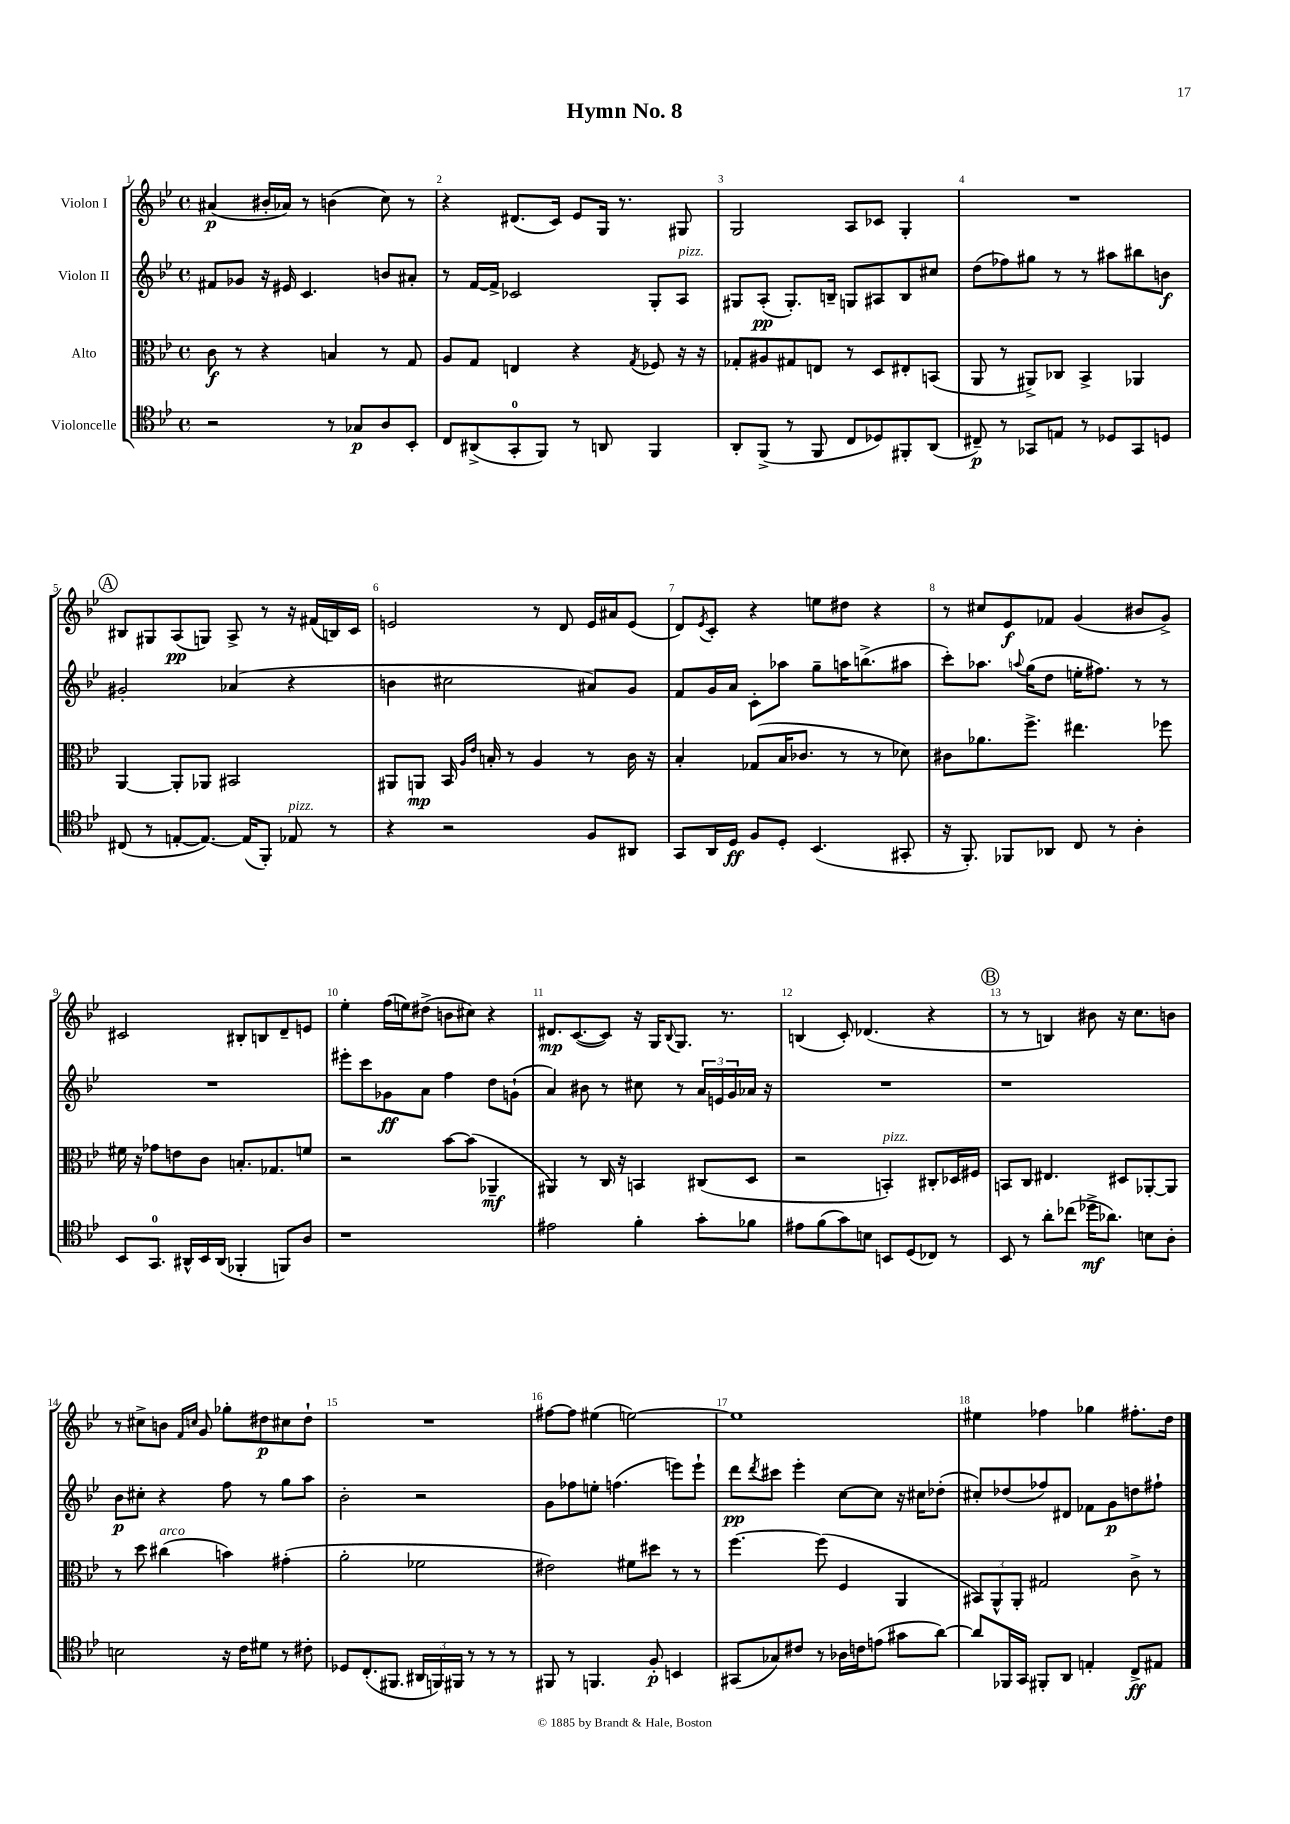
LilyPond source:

\header { title = "Hymn No. 8" }
<<
\new StaffGroup <<
\new Staff = "s0" \with { instrumentName = "Violon I" } {
    \clef treble \key bes \major \defaultTimeSignature \time 4/4
    ais'4\p( bis'16-. aes'16) r8 b'4( c''8) r8 |
    r4 dis'8.( c'16) ees'8 g16 r8. gis8 |
    g2 a8 ces'8 g4-. |
    R1 |
    \mark \markup { \circle "A" } bis8 gis8 a8\pp( g8) a8-> r8 r16 fis'16( b16) c'16 |
    e'2 r8 d'8 e'16 ais'16 e'8( |
    d'8) \acciaccatura { ees'8 } c'8-. r4 e''8 dis''8 r4 |
    r8 cis''8 ees'8\f fes'8 g'4( bis'8 g'8->) |
    cis'2 bis8-. b8 d'8-- e'8 |
    ees''4-. f''16( e''16) dis''8->( b'8 cis''8) r4 |
    dis'8.\mp c'8.~( c'8) r16 g16 \appoggiatura { bes8 } g8. r8. |
    b4( c'8-.) des'4.( r4 |
    \mark \markup { \circle "B" } r8 r8 b4) bis'8 r16 c''8. b'8 |
    r8 cis''8-> b'8 \grace { f'16 c''16 } g'8 ges''8-. dis''8\p cis''8 dis''8-! |
    R1 |
    fis''8~ fis''8 eis''4( e''2~) |
    e''1 |
    eis''4 fes''4 ges''4 fis''8.-. d''16 \bar "|." |
}
\new Staff = "s1" \with { instrumentName = "Violon II" } {
    \clef treble \key bes \major \defaultTimeSignature \time 4/4
    fis'8 ges'8 r16 eis'16 c'4. b'8 ais'8-. |
    r8 f'16~ f'16-> ces'2 g8-. a8^\markup { \italic "pizz." } |
    gis8 a8-.\pp( gis8.-.) b16-- g8 ais8 b8 cis''8 |
    d''8( fes''8) gis''8 r8 r8 ais''8 bis''8 b'8\f |
    \mark \markup { \circle "A" } gis'2-. aes'4( r4 |
    b'4 cis''2 ais'8) g'8 |
    f'8 g'16 a'16 c'8-. aes''8 g''8-- a''16 b''8.->( ais''8 |
    c'''8-.) aes''8. \appoggiatura { a''8 } g''16( d''8 e''16-. fis''8.) r8 r8 |
    R1 |
    eis'''8-. c'''8 ges'8\ff a'8 f''4 d''8 g'8-!( |
    a'4) bis'8 r8 cis''8 r8 \tuplet 3/2 { a'16 e'16 g'16 } aes'16 r16 |
    R1 |
    \mark \markup { \circle "B" } r1 |
    bes'8\p cis''8-. r4 f''8 r8 g''8 a''8 |
    bes'2-. r2 |
    g'8 fes''8 e''8-. f''4.( e'''8) e'''8-! |
    d'''8\pp \acciaccatura { d'''8 } cis'''8 ees'''4-. c''8~ c''8 r16 cis''16 des''8-.( |
    cis''8-.) des''8( fes''8) dis'8 fes'8 g'8\p d''8 fis''8-! \bar "|." |
}
\new Staff = "s2" \with { instrumentName = "Alto" } {
    \clef alto \key bes \major \defaultTimeSignature \time 4/4
    c'8\f r8 r4 b4 r8 g8 |
    a8 g8 e4 r4 \acciaccatura { g8 } fes8 r16 r16 |
    ges8-. ais8 gis8 e8 r8 d8 eis8-. b,8( |
    a,8 r8 ais,8->) ces8 bes,4-> aes,4 |
    \mark \markup { \circle "A" } a,4~ a,8-. aes,8 bis,2 |
    ais,8 a,8\mp bes,16 \grace { a16 ees'16 } b16-. r8 a4 r8 c'16 r16 |
    bes4-. ges8( bes16 ces'8. r8 r8 des'8) |
    cis'8 aes'8. f''8.-> eis''4. fes''8 |
    fis'16 r16 ges'8 e'8 c'8 b8.-. ges8. f'8 |
    r2 bes'8~ bes'8( aes,4--\mf |
    ais,4) r8 c16 r16 b,4 cis8( d8 |
    r2 b,4-.^\markup { \italic "pizz." }) cis8-. des16 fis16 |
    \mark \markup { \circle "B" } b,8 c8 eis4. dis8 aes,8~-. aes,8 |
    r8 d''8 cis''4^\markup { \italic "arco" }( b'4) gis'4-.( |
    a'2-. fes'2 |
    eis'2) fis'8 dis''8 r8 r8 |
    f''4.~ f''8( f4 a,4 |
    \tuplet 3/2 { bis,8) a,8-^ a,8-. } gis2 c'8-> r8 \bar "|." |
}
\new Staff = "s3" \with { instrumentName = "Violoncelle" } {
    \clef tenor \key bes \major \defaultTimeSignature \time 4/4
    r2 r8 ges8\p a8 bes,8-. |
    c8 ais,8->( g,8-0-. f,8) r8 a,8 f,4 |
    a,8-. f,8->( r8 f,8 c8 des8) fis,8-. a,8( |
    cis8--\p) r8 ges,8 e8 r8 des8 ges,8 d8 |
    \mark \markup { \circle "A" } cis8( r8 e8~-. e8.~) e16( f,8-.) ees8^\markup { \italic "pizz." } r8 |
    r4 r2 f8 ais,8 |
    g,8 a,16 d16\ff f8 d8-. bes,4.( gis,8-. |
    r16 f,8.-.) fes,8 aes,8 c8 r8 a4-. |
    bes,8 g,8.-0 ais,16-^ bes,16 ais,16( fes,4-. f,8) a8 |
    r1 |
    eis'2 f'4-. g'8-. fes'8 |
    eis'8 f'8( g'8) b8 b,8 d8( ces8) r8 |
    \mark \markup { \circle "B" } bes,8 r8 a'8-. ces''8( des''16->\mf aes'8.) b8 a8-. |
    b2 r16 c'16 dis'8 r8 cis'8-. |
    des8 c8.-.( fis,8. \tuplet 3/2 { ais,16 f,16) fis,16 } r8 r8 r8 |
    fis,8 r8 f,4. f8-.\p b,4 |
    gis,8( ges8) cis'8 r8 aes16 c'16 e'8( gis'8 a'8~) |
    a'8 fes,16 g,16 fis,8-. a,8 e4-. c8->\ff eis8 \bar "|." |
}
>>
>>
\layout { \context { \Score \override BarNumber.break-visibility = ##(#f #t #t) barNumberVisibility = #all-bar-numbers-visible } }
